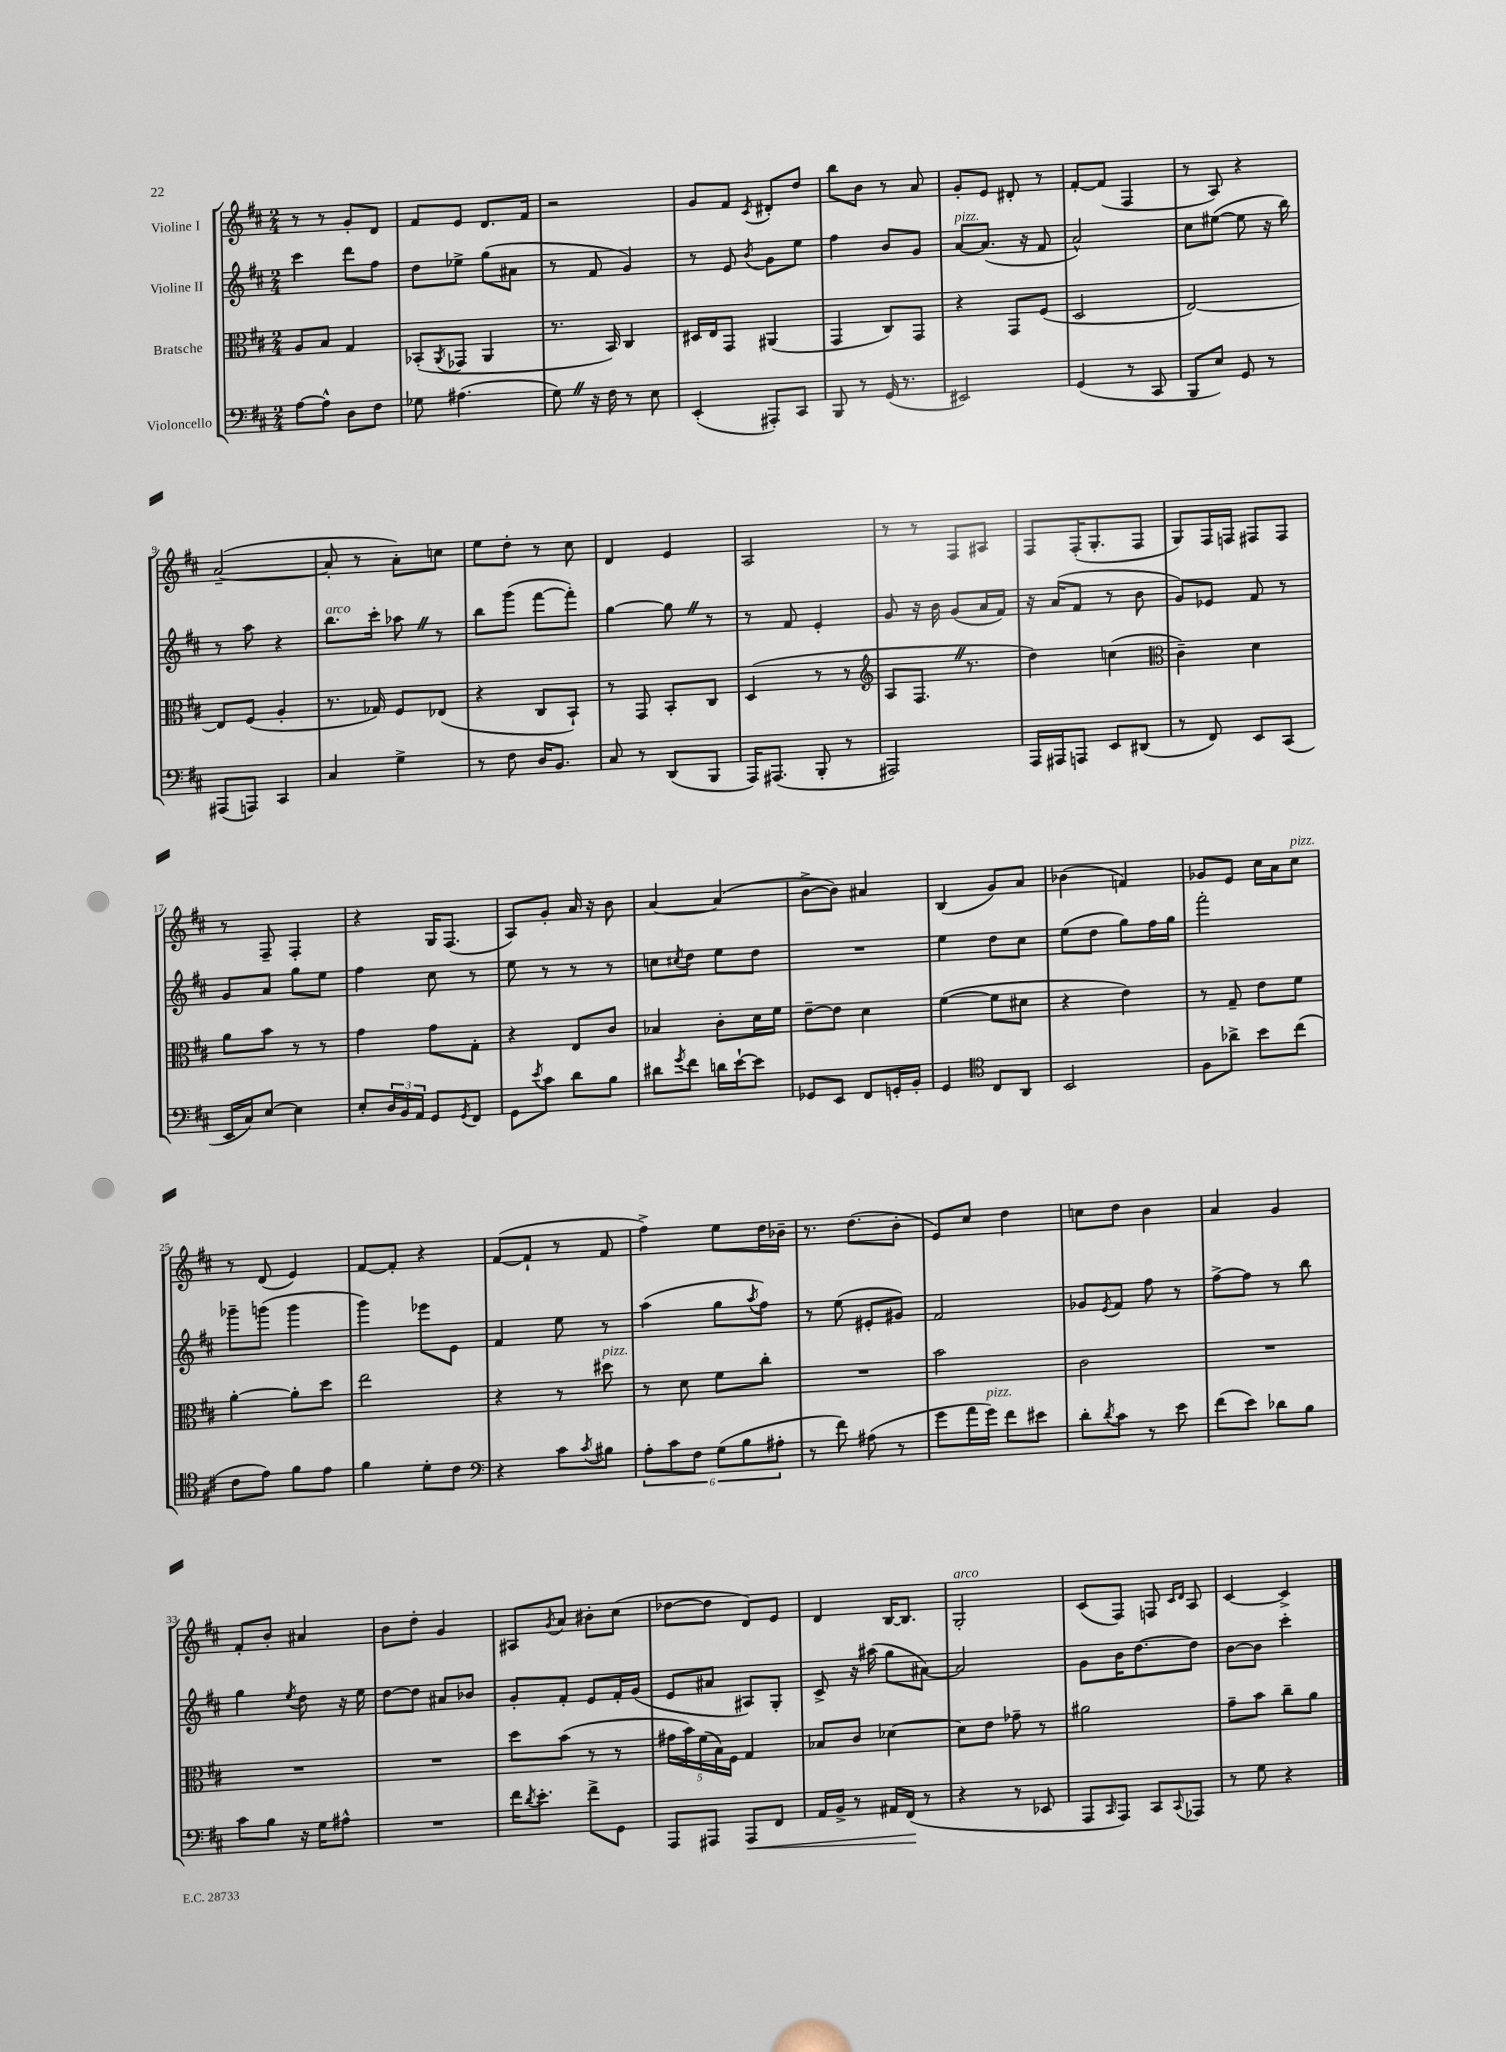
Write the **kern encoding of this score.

**kern	**kern	**kern	**kern
*staff4	*staff3	*staff2	*staff1
*clefF4	*clefC3	*clefG2	*clefG2
*k[f#c#]	*k[f#c#]	*k[f#c#]	*k[f#c#]
*M2/4	*M2/4	*M2/4	*M2/4
[8A\L	8A/L	4ccc#\	8r
8A^^\]J	8B/J	.	8r
8D\L	4G/	8ddd\L	8g'/L
8F#\J	.	8ff#\J	8d/J
=	=	=	=
8G-\	(8BB-'/L	8dd\L	8f#/L
.	8qAA/	.	.
(4.A#\	8GG-/J	8ee-^\J	8e/J
.	4AA/	(8gg\L	8.d/L
.	.	8a#\J	.
.	.	.	16f#/Jk
=	=	=	=
8G\)	8.r	8r	2r
16r	.	8f#/	.
16F#\	16BB/)	.	.
8r	4C#/	4g/)	.
8E\	.	.	.
=	=	=	=
(4EE'/	16D#/LL	8r	8g/L
.	16E/J	.	.
.	8GG/J	8e/	8f#/J
.	.	8qb/	8qc#/
8AAA#'/L)	(4AA#/	8g\L	8d#'/L
8CC#/J	.	8ee\J	8dd/J
=	=	=	=
8BBB/	4GG/	4ff#\	8bb\L
8r	.	.	8b\J
(16GG/	8C#/L)	8b/L	8r
8.r	.	.	.
.	8GG/J	8g/J	8a/
=	=	=	=
2EE#/)	4r	[8a/L	8g'/L
.	.	(8.a/]J	8e/J
.	8GG/L	.	8d#'/
.	.	16r	.
.	(8F#/J	8f#/	8r
=	=	=	=
(4GG/	2D/	2a^^/)	[8f#'/L
.	.	.	(8f#/]J
8r	.	.	4F#/
8CC#/	.	.	.
=	=	=	=
8BBB/L	[2E/)	8cc#\L	8r
8E/J)	.	([8ee#\J	8A/)
8GG/	.	8ee#\]	4r
8r	.	16r	.
.	.	16bb\)	.
=	=	=	=
(8AAA#/L	8E/]L	8r	([2a~/
8AAA/J)	(8F#/J	8aa\	.
4CC#/	4A'/	4r	.
=	=	=	=
4C#/	8.r	8.bb\L	8a'/]
.	.	.	8r
.	16G-/)	16ccc#'\Jk	.
4G^\	8F#/L	8aa-\	8a'\L)
.	(8E-/J	8r	8cc\J
=	=	=	=
8r	4r	8bb\L	8ee\L
8F#\	.	(8ggg\J	8dd'\J
16D/LK	8C#/L	[8fff#\L	8r
8.BB/J	.	.	.
.	8BB`/J)	8fff#'\]J)	8cc#\
=	=	=	=
8C#/	8r	[4gg\	4d/
8r	8GG/	.	.
(8DD/L	8BB'/L	8gg\]	4e/
8BBB/J	8C#/J	8r	.
=	=	=	=
16AAA/LK)	(4D/	8r	2A/
(8.AAA#/J	.	.	.
.	.	8f#/	.
8BBB'/	8r	4e'/	.
8r	8r	.	.
=	=	=	=
*	*clefG2	*	*
2AAA#/)	8A/L	8g/	8r
.	8.F#/J	16r	8r
.	.	16b\	.
.	.	(8g/L	8F#/L
.	8.r	.	.
.	.	16a/L	8A#/J
.	.	16f#/JJ)	.
=	=	=	=
16AAA/LL	4dd\)	16r	8F#/L
16AAA#/J	.	(16a/LK	.
8AAA/J	.	8f#/J	(16F#'/K
.	.	.	8.G'/
8EE/L	(4cc\	8r	.
(8DD#/J	.	8b\	8F#/J
=	=	=	=
*	*clefC3	*	*
8r	4c#~\)	8g/L)	8G/L)
8FF#/)	.	8e-/J	16F#/L
.	.	.	16F/JJ
8EE/L	4d\	8f#/	8F#/L
(8CC#/J	.	8r	8F#/J
=	=	=	=
16EE/LL	8a\L	8g/L	8r
16C#/J)	.	.	.
[8E/J	8b\J	8a/J	8F#~/
4E\]	8r	8gg\L	4F#'/
.	8r	8ee\J	.
=	=	=	=
8E'/L	4g\	4ff#\	4r
24D/L	.	.	.
24BB/	.	.	.
24AA/JJ	.	.	.
8GG/L	8g\L	8cc#\	16G/LK
.	.	.	(8.F#/J
8qGG/	.	.	.
8FF#/J	8G'\J	8r	.
=	=	=	=
8GG\L	4r	8ee\	8A/L)
8qe/	.	.	.
8c#\J	.	8r	8g'/J
8d\L	8E/L	8r	16a/
.	.	.	16r
8B\J	8c#/J	8r	8b\
=	=	=	=
8d#\L	4B-/	8cc\L	[4a/
8qg/	.	8qcc#/	.
8f#\J	.	8dd\J	.
16d\LL	8c#'\L	8ee\L	(4a/]
[16e`\J	.	.	.
8e\]J	16d\L	8dd\J	.
.	16f#\JJ	.	.
=	=	=	=
8GG-/L	[8e~\L	2r	[8b^\L
8EE/J	8e\]J	.	8b\]J)
8FF#/L	4d\	.	4a#/
16GG'/L	.	.	.
16BB'/JJ	.	.	.
=	=	=	=
4GG/	([4f#\	4ee\	(4B/
*clefC4	*	*	*
8C#/L	8f#\]L	8dd\L	8g/L)
8AA/J	8d#\J	8cc#\J	8a/J
=	=	=	=
2BB/	4r	(8ee\L	(4b-\
.	.	8dd\J	.
.	4e\)	8gg\L)	4f/)
.	.	16ff#\L	.
.	.	16gg\JJ	.
=	=	=	=
8F#\L	8r	2fff#'\	8g-/L
8a-^\J	8G~/	.	8e/J
8b\L	8e\L	.	16cc#\LL
.	.	.	16a\J
(8cc#\J	8f#\J	.	8cc#\J
=	=	=	=
8c#\L	[4a'\	8ggg-~\L	8r
8e\J)	.	(8ggg\J	(8d/
8f#\L	8a'\]L	4ggg\	4e/)
8e\J	8dd\J	.	.
=	=	=	=
4f#\	2ee\	4ggg\)	[8f#/L
.	.	.	8f#'/]J
8d'\L	.	8eee-\L	4r
8c#\J	.	8e\J	.
=	=	=	=
*clefF4	*	*	*
4r	4r	4f#/	([8f#/L
.	.	.	8f#`/]J
8c#\L	8r	8ee\	8r
8qc#/	.	.	.
8B#\J	8dd#\	8r	8f#/
=	=	=	=
12A'\L	8r	(4aa\	4ff#^\)
12c#\	.	.	.
.	8d\	.	.
12F#\J	.	.	.
(12G\L	8f#\L	8gg\L	8ee\L
12B\	.	.	.
.	.	8qaa/	.
.	8cc#'\J	8ff#\J)	16dd\L
12A#'\J	.	.	.
.	.	.	16b-~\JJ
=	=	=	=
8r	2r	8r	8.r
8f#\)	.	(8ee\	.
.	.	.	(8.dd\L
(8A#\	.	8e#'/L	.
8r	.	8g#/J)	8b'\J
=	=	=	=
8g\L	2b\	2f#/	8e/L)
16a\L	.	.	8cc#/J
16g\JJ)	.	.	.
8f#\L	.	.	4dd\
8e#\J	.	.	.
=	=	=	=
8d'\L	2c#\	8g-/L	8cc\L
8qd/	.	8qe/	.
8c#\J	.	8f#/J	8dd\J
8r	.	8ff#\	4b\
8e\	.	8r	.
=	=	=	=
(8f#\L	2r	[8ff#^\L	4a/
8e\J)	.	8ff#\]J	.
8d-\L	.	8r	4g/
8B\J	.	8bb\	.
=	=	=	=
8c#\L	2r	4gg\	8f#'/L
8B\J	.	.	8b'/J
.	.	8qee/	.
16r	.	8dd\	4a#/
16G\LK	.	.	.
8A#^^\J	.	16r	.
.	.	16ee\	.
=	=	=	=
2r	2r	[8dd\L	8b\L
.	.	8dd\]J	8dd'\J
.	.	8a#/L	4g/
.	.	8b-/J	.
=	=	=	=
16f#\LK	8dd\L	8g'/L	8A#/L
8qd/	.	.	.
8.e'\J	.	.	.
.	.	.	8qg/
.	(8b\J	8f#'/J	8a/J
8f#^\L	8r	8e/L	8b#'\L
8GG\J	8r	16f#'/L	(8cc#\J
.	.	(16g/JJ	.
=	=	=	=
8AAA/L	20g#\LL	8e/L	[8dd-\L
.	20b\)	.	.
.	(20f#\	.	.
8AAA#/J	.	8a#/J	8dd-\]J
.	20B\)	.	.
.	20F#\JJ	.	.
8AAA#/L	4G/	8A#/L)	8d/L)
8FF#/J	.	8G'/J	8e/J
=	=	=	=
16AA/LL	8B-/L	8c#^/	4d/
16BB^/JJ	.	.	.
8r	8c#/J	16r	.
.	.	(16aa#\	.
16AA#/LL	[4d-\	8gg\L	[16B/LK
(16FF#/JJ	.	.	8.B/]J
8r	.	[8a#\J)	.
=	=	=	=
4r	8d-\]L	2a#/]	2G'/
.	8e\J	.	.
8r	8g-~\	.	.
8EE-/	8r	.	.
=	=	=	=
8AAA/L	2a#\	8g\L	(8c#/L
16qqCC#/	.	.	.
8AAA/J)	.	16b\K	8F#/J)
.	.	[8.dd\	.
8CC#/L	.	.	8F/
.	.	.	16qqc#/LL
8qqCC#/	.	.	16qqd/JJ
8AAA-/J	.	8dd\]J	8A/
=	=	=	=
8r	8g~\L	[8b\L	[4c#/
8G\	8b\J	8b\]J	.
4r	8cc#~\L	4ccc#'\	4c#^/]
.	8a\J	.	.
==	==	==	==
*-	*-	*-	*-
